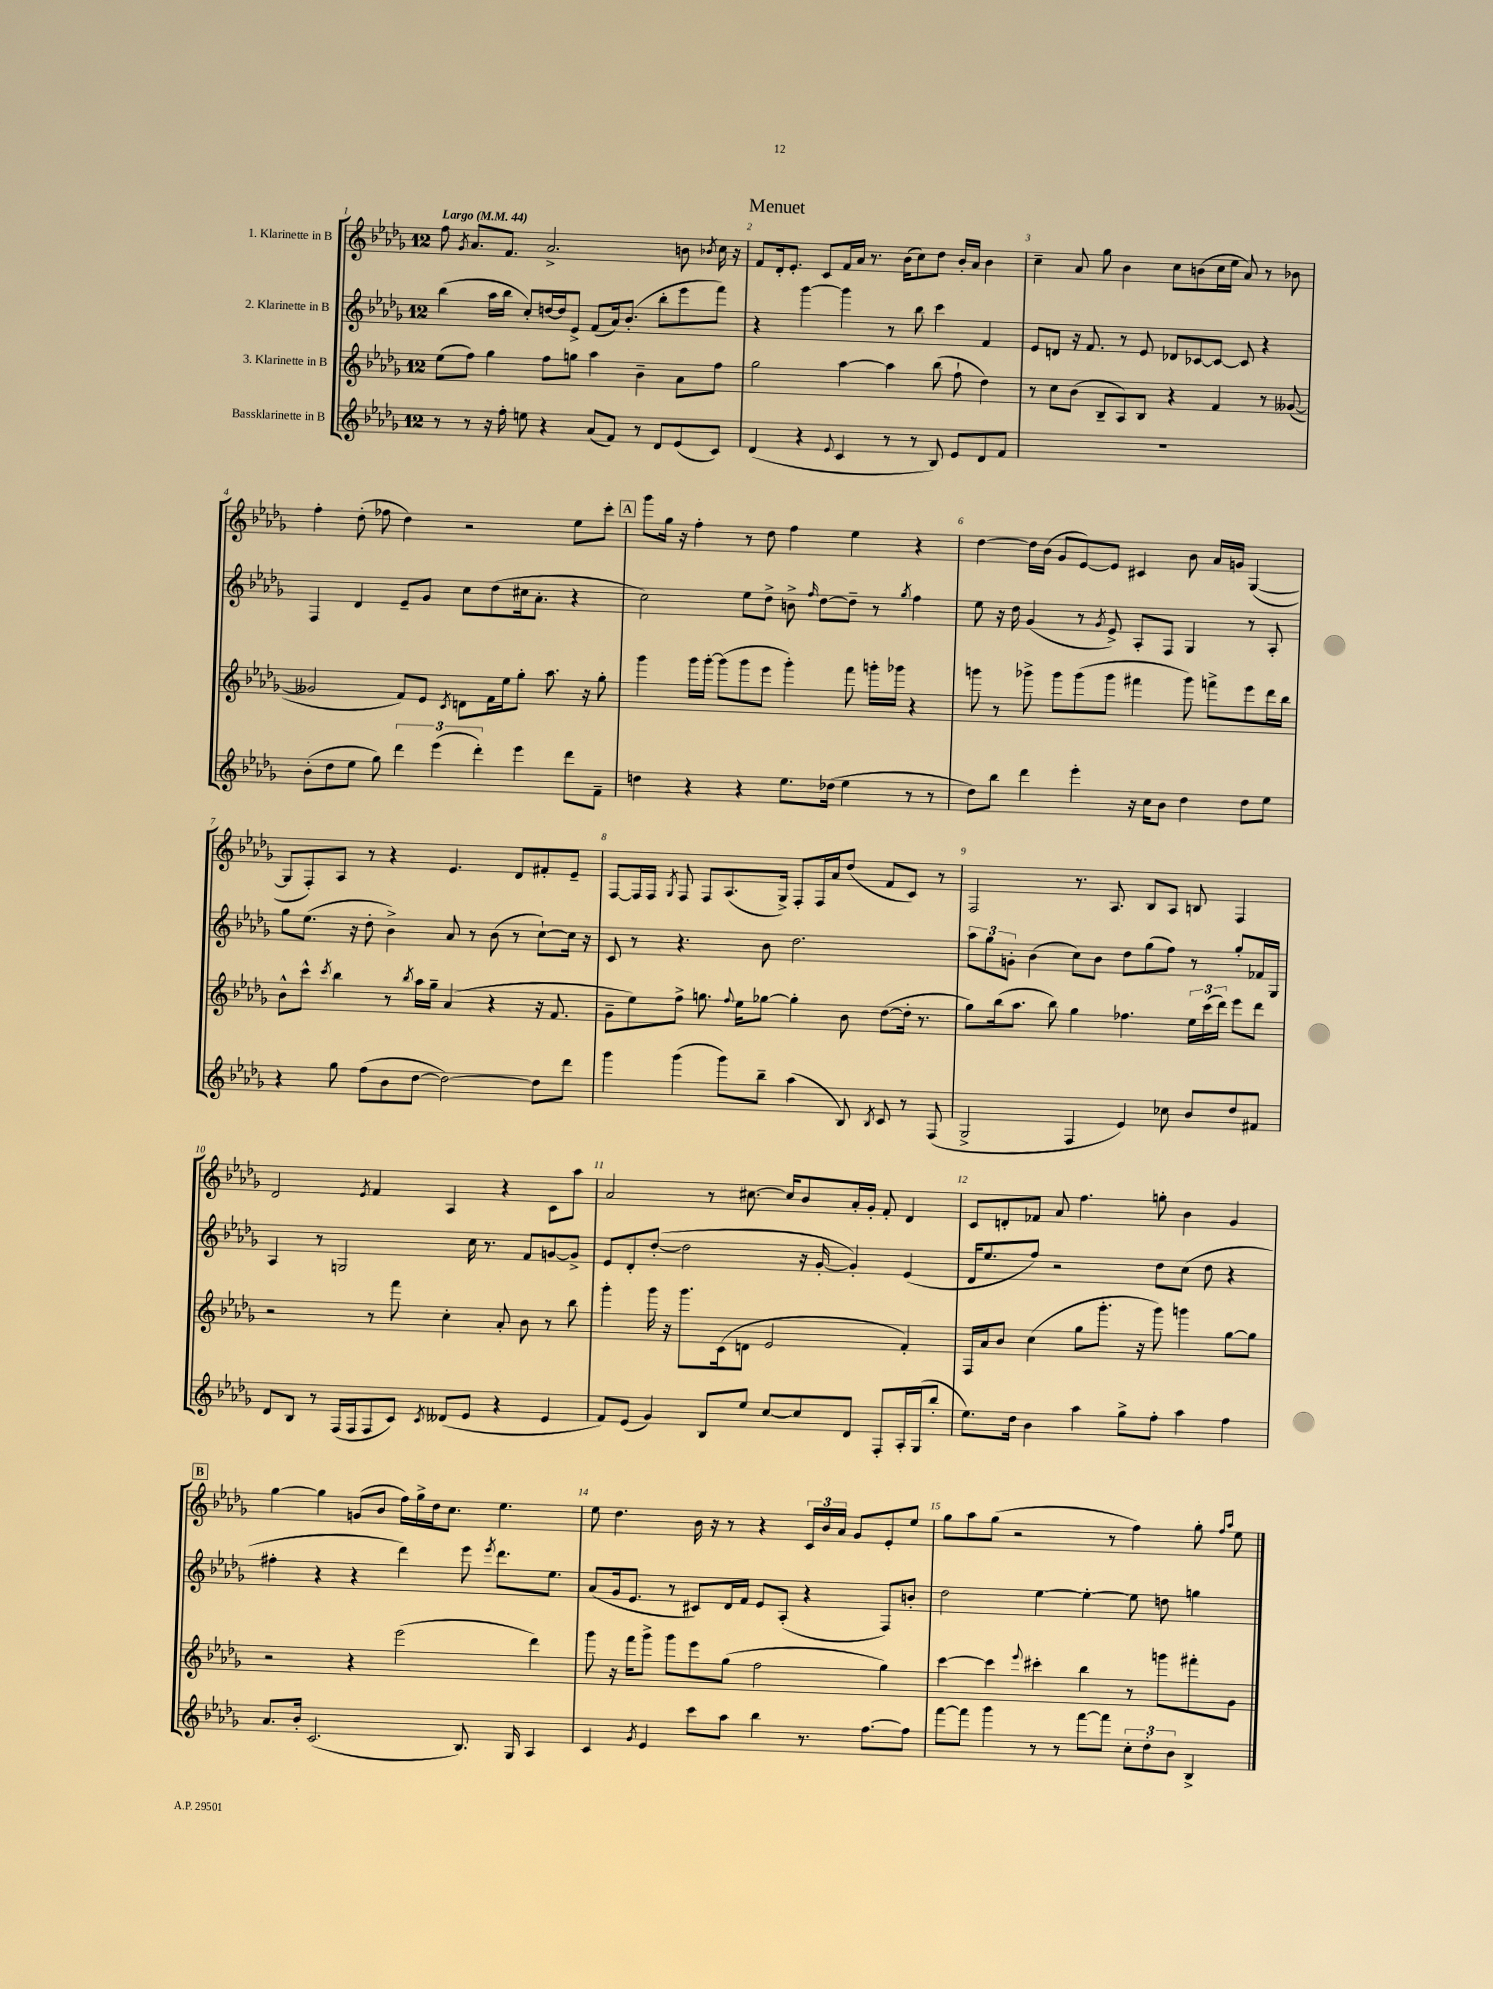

**kern	**kern	**kern	**kern
*staff4	*staff3	*staff2	*staff1
*clefG2	*clefG2	*clefG2	*clefG2
*k[b-e-a-d-g-]	*k[b-e-a-d-g-]	*k[b-e-a-d-g-]	*k[b-e-a-d-g-]
*M12/8	*M12/8	*M12/8	*M12/8
*MM44	*MM44	*MM44	*MM44
8r	(8ee-	(4bb-	8ff
.	.	.	8qg-
8r	8ff)	.	8.a-
16r	4gg-	16aa-	.
16ff'	.	16bb-	8.f
8ee	.	8cc')	.
4r	8ff	[16dd	2.a-^
.	.	16dd]	.
.	8gg	8e-^	.
(8a-	4aa-	(8f	.
8f)	.	16a-)	.
.	.	(8.b-'	.
8r	4b-~	.	.
8d-	.	8bb-'	.
(8e-	8a-	8eee-	8b
.	.	.	8qb-
8c)	8ff	8fff)	16cc
.	.	.	16r
=	=	=	=
(4d-	2gg-	4r	8f
.	.	.	16d-'
.	.	.	8.e-'
4r	.	[4ggg-	.
.	.	.	8c
8qqe-	.	.	.
4c	[4aa-	4ggg-]	16f
.	.	.	16a-
.	.	.	8.r
8r	4aa-]	8r	.
.	.	.	(16b-
8r	.	8bb-	8cc)
8B-)	(8bb-	4ccc	8dd-
8e-	8ff`	.	16b-'
.	.	.	16a-
8d-	4dd-)	4f	4b-
8f	.	.	.
=	=	=	=
1.r	8r	8e-	4cc~
.	8cc	8d	.
.	(8b-	16r	8a-
.	.	8.f	.
.	8B-~	.	8gg-
.	8A-)	8r	4b-
.	8B-	8e-	.
.	4r	8d-	8cc
.	.	[8c-	(8b
.	4f	8c-_	16cc
.	.	.	16ee-
.	.	8c-]	8a-)
.	8r	4r	8r
.	([8g--	.	8b-
=	=	=	=
(8b-'	2g--]	4F	4ff'
8dd-	.	.	.
8ee-	.	4d-	(8dd-'
8gg-)	.	.	8ff-
6ddd-	8f)	8e-~	4dd-)
.	8e-	8g-	.
(6eee-	.	.	.
.	8qc	.	.
.	8d	8cc	2r
6ddd-')	.	.	.
.	16f	(8dd-	.
.	16ee-	.	.
4eee-	8gg-'	16cc#	.
.	.	8.a-'	.
.	8.aa-	.	.
8ddd-	.	4r	8ee-
.	16r	.	.
8f~	8gg-'	.	8ccc'
=	=	=	=
4dd	4ggg-	2cc)	8ggg-
.	.	.	16gg-
.	.	.	16r
4r	16ggg-	.	4ff'
.	[16ggg-'	.	.
.	(8ggg-]	.	.
4r	8ggg-	8ee-	8r
.	8eee-	8dd-^	8dd-
8.ee-	4ggg-')	8b^	4ff
.	.	16qqff	.
.	.	[8dd-	.
(16dd-	.	.	.
4ee-	8fff	8dd-~]	4ee-
.	16ggg'	8r	.
.	16ggg-	.	.
.	.	8qgg-	.
8r	4r	4ff	4r
8r	.	.	.
=	=	=	=
8dd-)	8ggg	8ee-	[4dd-
8bb-	8r	16r	.
.	.	16dd-	.
4ddd-	8ggg-^	(4g-	16dd-]
.	.	.	(16b-
.	8ggg-	.	8g-
4eee-'	(8ggg-	8r	[8e-)
.	.	8qg-	.
.	8ggg-	8e-^)	8e-]
16r	4fff#	8A-'	4c#
16cc	.	.	.
8b-	.	8F	.
4dd-	8ggg-)	4G-	8b-
.	8fff^	.	16a-
.	.	.	16g
8dd-	8eee-	8r	([4G-
8ee-	16ddd-	8A-'	.
.	16bb-	.	.
=	=	=	=
4r	8b-^^	8gg-	8G-]
.	8ccc^^	(8.ee-	8F')
.	8qccc	.	.
8gg-	4bb-	.	8A-
.	.	16r	.
(8ff	.	8dd-'	8r
8b-	8r	4b-^)	4r
.	8qbb-	.	.
[8dd-	16aa-	.	.
.	16gg-~	.	.
2dd-_)	(4a-	8a-	4.e-
.	.	8r	.
.	4r	(8b-	.
.	.	8r	8d-
8dd-]	16r	[8cc`)	8f#'
.	8.f	.	.
8ddd-	.	16cc]	8e-~
.	.	16r	.
=	=	=	=
4ggg-	8g-~	8c	[8F
.	8ee-)	8r	16F]
.	.	.	16F
.	.	.	8qG-
(4ggg-	8ff^	4.r	8F
.	8.gg	.	8F
8ggg-)	.	.	(8.A-
.	8qqff	.	.
.	16ee-	.	.
8bb-~	[8gg-	8b-	.
.	.	.	16G-^)
(4aa-	4gg-']	2.dd-	8F'
.	.	.	16F
.	.	.	16a-
8B-)	8b-	.	(8dd-
8qB-	.	.	.
8c	([8dd-	.	8f
8r	16dd-']	.	8c)
.	8.r	.	.
(8F	.	.	8r
=	=	=	=
2G-^	8gg-)	12aa-	2F
.	.	12gg-	.
.	(16bb-	.	.
.	.	12g'	.
.	8.aa-	.	.
.	.	(4b-	.
.	8bb-)	.	.
4F	4gg-	8cc)	8.r
.	.	8b-	.
.	.	.	8.A-
4e-)	4.ff-	8dd-	.
.	.	(8gg-	8B-
8cc-	.	8ff)	8A-
8b-	24ee-	8r	8B
.	(24ccc	.	.
.	24ddd-)	.	.
8dd-	8eee-	8gg-'	4F
8f#	8ddd-	16f-	.
.	.	16G-	.
=	=	=	=
8d-	2r	4A-	2d-
8B-	.	.	.
8r	.	8r	.
(16F	.	2G	.
16F	.	.	.
.	.	.	8qe-
8F	8r	.	4f
8c)	8fff	.	.
8qc	.	.	.
(8d--	4cc'	.	4A-
8e-	.	16cc	.
.	.	8.r	.
4r	8a-'	.	4r
.	8b-	8f	.
4e-	8r	[8g	8c
.	8bb-	8g^]	8aa-
=	=	=	=
8f)	4ggg-'	8e-	2a-
(8e-	.	8d-'	.
4g-)	16ggg-	([8dd-'	.
.	16r	.	.
.	8.ggg-	2dd-]	.
8B-	.	.	8r
.	(16c	.	.
8ee-	8d	.	[8.cc#
[8cc	2e-	.	.
.	.	.	16cc#]
8cc]	.	16r	8b-
.	.	[16g-'	.
8d-	.	4g-'])	16a-'
.	.	.	16g-'
8F'	.	.	8f'
16A-'	4f')	(4e-	4d-
(16G-	.	.	.
8bb-'	.	.	.
=	=	=	=
8.ee-)	16F	16d-	8c
.	16a-	8.ee-	.
.	8b-	.	8d'
16dd-	.	.	.
4b-	(4cc	8ff)	8f-
.	.	2r	8a-
4aa-	8gg-	.	4.ff
.	8.ggg-'	.	.
8gg-^	.	.	.
.	16r	.	.
8ff'	8ggg-)	8dd-	8gg'
4aa-	4ggg	(8cc	4b-
.	.	8dd-	.
4ff	[8gg-	4r	4g-
.	8gg-]	.	.
=	=	=	=
8.a-	2r	4ff#'	[4gg-
16b-'	.	.	.
(2.c	.	4r	4gg-]
.	4r	4r	(8g
.	.	.	8b-
.	(2eee-	4ddd-)	16ff)
.	.	.	16gg-^
.	.	.	16dd-
.	.	.	8.cc
8.B-)	.	8eee-	.
.	.	8qeee-	.
.	.	8.ddd-	4.ee-
16G-	.	.	.
4A-	4ddd-)	.	.
.	.	8.ee-	.
=	=	=	=
4c	8ggg-	(8a-	8ee-
.	16r	16g-	4.dd-
.	16fff	8.e-	.
8qg-	.	.	.
4e-	8ggg-^	.	.
.	8ggg-	8r	.
8ccc	8eee-	8c#)	16b-
.	.	.	16r
8aa-	(8gg-	16d-	8r
.	.	16f	.
4bb-	2ff	8e-	4r
.	.	(8A-'	.
8.r	.	4r	24c
.	.	.	24b-
.	.	.	24a-
.	.	.	8g-
[8.ff	.	.	.
.	4gg-)	8F)	8e-'
8ff]	.	8b'	8ee-
=	=	=	=
[8fff	[4ccc	2dd-	8gg-
8fff]	.	.	8aa-
4ggg-	4ccc]	.	(8gg-
.	.	.	2r
.	8qqeee-	.	.
8r	4ccc#'	[4ee-	.
8r	.	.	.
[8fff	4bb-	4ee-'_	.
8fff]	.	.	8r
12cc'	8r	8ee-]	4ff)
12dd-'	.	.	.
.	8ggg	8dd	.
12b-	.	.	.
4B-^	8fff#'	4gg	8gg-'
.	.	.	16qqff
.	.	.	16qqaa-
.	8g-	.	8ee-
==	==	==	==
*-	*-	*-	*-
